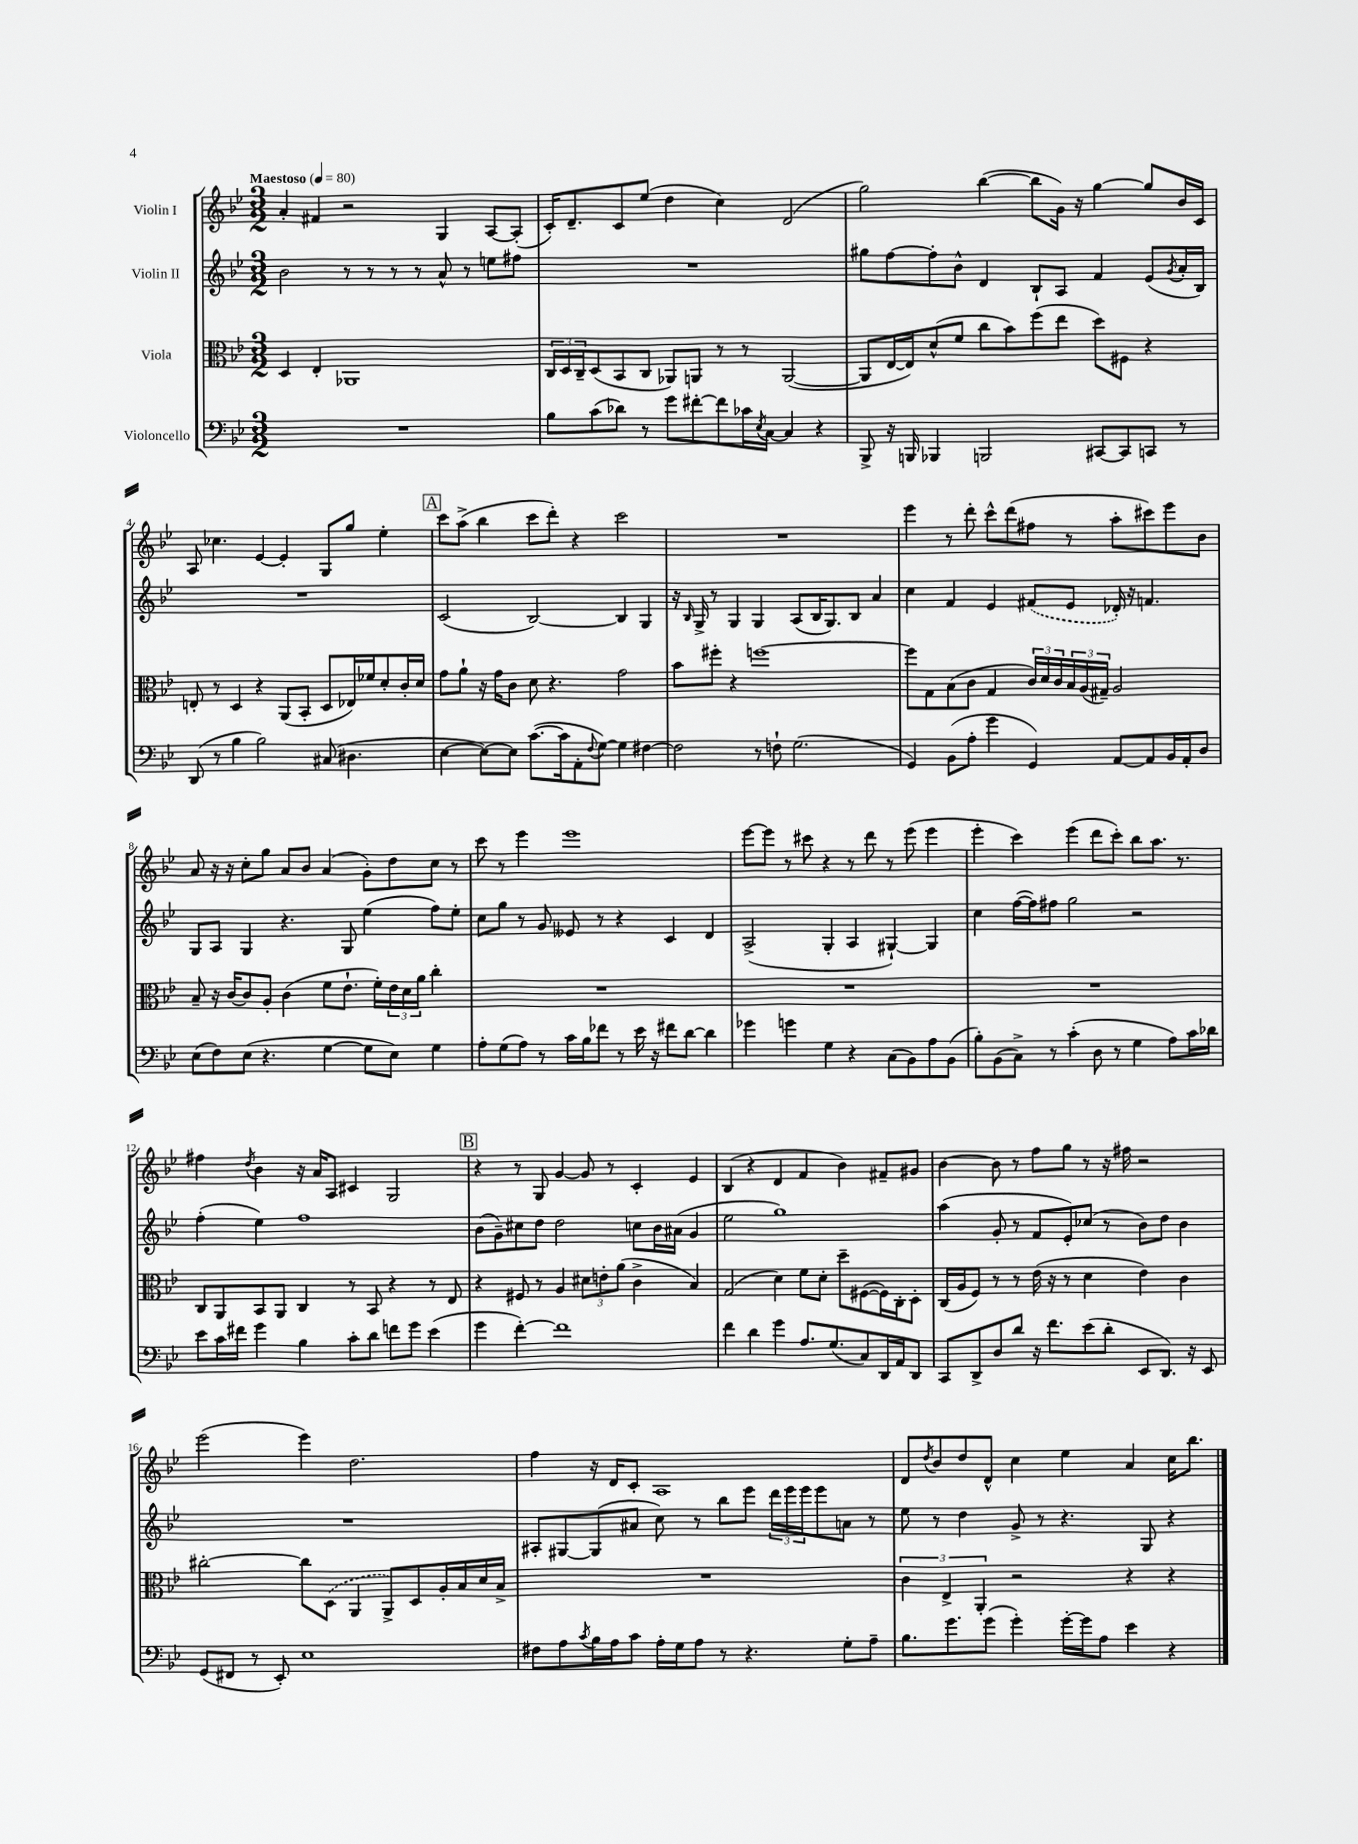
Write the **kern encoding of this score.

**kern	**kern	**kern	**kern
*part4	*part3	*part2	*part1
*staff4	*staff3	*staff2	*staff1
*I"Violoncello	*I"Viola	*I"Violin II	*I"Violin I
*clefF4	*clefC3	*clefG2	*clefG2
*k[b-e-]	*k[b-e-]	*k[b-e-]	*k[b-e-]
*M3/2	*M3/2	*M3/2	*M3/2
*MM80	*MM80	*MM80	*MM80
=1	=1	=1	=1
!	!	!	!LO:TX:a:B:t=Maestoso
1.r	4D/	2b-\	4a'/
.	4E-'/	.	4f#X/
.	1AA-X	8r	2r
.	.	8r	.
.	.	8r	.
.	.	8r	.
.	.	8a^^/	4G/
.	.	8r	.
.	.	8een\L	[8A/L
.	.	8ff#X\J	(8A'/J]
=2	=2	=2	=2
8B-\L	24C/LL	1.r	16c'/KL)
.	24D/	.	.
.	.	.	8.d~/
.	24C~/J	.	.
(8c\	(8D/	.	.
8d-X\J)	8BB-/	.	8c/
8r	8C/J	.	(8ee-/J
8g\L	8AA-X/L)	.	4dd\
[8f#X'\	8AAn/J	.	.
8f#\]	8r	.	4cc\)
16c-X\L	8r	.	.
8qE-/	.	.	.
[16C\JJ	.	.	.
4C/]	([2AA/	.	(2d/
4r	.	.	.
=3	=3	=3	=3
8BBB-^/	8AA/L]	8gg#X\L	2gg\)
16r	[16E-/L	[8ff\	.
16BBBn/	16E-/J])	.	.
4BBB-X/	(8d^^/	8ff'\]	.
.	8f/J	8b-^^\J	.
2BBBn/	8cc\L	4d/	([4bb-\
.	8b-\)	.	.
.	(8ff\	8B-`/L	8bb-\L]
.	8ee-\J	8A/J	16g\Jk)
.	.	.	16r
[8CC#X/L	8dd\L)	4f/	[4gg\
8CC#/]	8F#X\J	.	.
8CCn/J	4r	(8e-/L	8gg/L]
.	.	8qg/	.
8r	.	16a'/L	16b-/L
.	.	16B-/JJ)	16c/JJ
!!LO:LB:g=z
=4	=4	=4	=4
(8DD/	8En'/	1.r	8A/
8r	8r	.	4.cc-X\
4B-\	4D/	.	.
2B-\)	4r	.	[4e-/
.	(8AA/L	.	4e-'/]
.	8BB-'/J	.	.
(8C#X/	8D/L	.	8G/L
4.D#X\	16E-X/L)	.	8gg/J
.	16f-X/J	.	.
.	8d'/	.	4ee-'\
.	16c'/L	.	.
.	16d/JJ	.	.
!!LO:REH:place=s1:t=A
=5	=5	=5	=5
[4E-\	8g\L	(2c/	8ccc\L
.	8a`\J	.	(8aa^\J
8E-\L_)	16r	.	4bb-\
.	16g\KL	.	.
8E-\J]	8c\J	.	.
([8.c\L	8d\	[2B-/)	8ccc\L
.	4.r	.	8ddd'\J)
16c\k]	.	.	.
8AA'\	.	.	4r
8qqF/	.	.	.
[8G\J)	.	.	.
4G\]	2g\	4B-/]	2ccc\
[4F#X\	.	4G/	.
=6	=6	=6	=6
2F#\]	8b-\L	16r	1.r
.	.	16qqB-/	.
.	.	16G^/	.
.	8ff#X'\J	8r	.
.	4r	4G/	.
8r	[1ffn	4G/	.
8Fn`\	.	.	.
(2.G\	.	(8A/L	.
.	.	16B-/K	.
.	.	8.G/)	.
.	.	8B-/J	.
.	.	4a/	.
=7	=7	=7	=7
4GG/)	8ff\L]	4cc\	4eee-\
.	8G\	.	.
(8BB-\L	(8B-\	4f/	8r
8A'\J	8c\J	.	8ddd'\
4g\	4G/	4e-/	8ccc^^\L
.	.	.	(8ddd\
4GG/)	24c/LL)	(8f#X/L	8ff#X\J
.	24d/	.	.
.	24c/	.	.
.	24B-/	8e-/J	8r
.	(24A/	.	.
.	24G#X~/JJ)	.	.
[8AA/L	2A/	16d-X'/)	8aa'\L
.	.	16r	.
8AA/]	.	4.fn/	8ccc#X\)
16BB-/L	.	.	8eee-\
16AA'/J	.	.	.
8D/J	.	.	8b-\J
!!LO:LB:g=z
=8	=8	=8	=8
(8E-\L	8B-~/	8G/L	8a/
8F\)	16r	8A/J	16r
.	[16c/KL	.	16r
(8E-\J	8c/]	4G/	8cc'\L
4.r	8A'/J	.	8gg\J
.	(4c\	4.r	8a/L
.	.	.	8b-/J
[4G\	8f\L	.	(4a/
.	8.e-`\J	8G/	.
8G\L]	.	(4ee-\	8g'\L)
.	16f'\LL)	.	.
8E-\J)	24e-\	.	8dd\
.	24d\	.	.
.	24a\JJ	.	.
4G\	4cc'\	8ff\L)	8cc\J
.	.	8ee-'\J	8r
=9	=9	=9	=9
8A'\L	1.r	8cc\L	8ccc\
(8G\	.	8gg\J	8r
8A\J)	.	8r	4eee-\
8r	.	8g/	.
16c\LL	.	8e--X/	1eee-
16B-\J	.	.	.
8f-X\J	.	8r	.
8r	.	4r	.
16e-\	.	.	.
16r	.	.	.
8f#X\L	.	4c/	.
[8d\J	.	.	.
4d\]	.	4d/	.
=10	=10	=10	=10
4g-X\	1.r	(2A^/	[8eee-\L
.	.	.	8eee-\J]
4gn\	.	.	8r
.	.	.	8ccc#X\
4G\	.	4G'/	4r
4r	.	4A/	8r
.	.	.	8ddd\
(8C\L	.	[4G#X`/)	8r
8BB-\)	.	.	(8eee-\
8A\	.	4G#/]	4eee-\
(8BB-\J	.	.	.
=11	=11	=11	=11
8B-'\L)	1.r	4cc\	4eee-'\
(8BB-\	.	.	.
8C^\J)	.	([16ff\LL	4ccc\)
.	.	16ff\J])	.
8r	.	8ff#X\J	.
(4c'\	.	2gg\	(4eee-\
8D\	.	.	8ddd\L
8r	.	.	8ccc'\J)
4G\	.	2r	8bb-\L
.	.	.	8.aa\J
8A\L)	.	.	.
.	.	.	8.r
16c\L	.	.	.
16d-X\JJ	.	.	.
!!LO:LB:g=z
=12	=12	=12	=12
8e-\L	8C/L	(4ff'\	4ff#X\
16c\L	8AA/	.	.
16f#X\JJ	.	.	.
.	.	.	8qdd/
4g\	8BB-/	4ee-\)	4b-\
.	8AA/J	.	.
4B-\	4C/	1ff	16r
.	.	.	16a/KL
.	.	.	8A/J
8c'\L	8r	.	4c#X/
8d\J	8BB-/	.	.
8fn\L	4r	.	2G/
8g\J	.	.	.
(4e-\	8r	.	.
.	8E-/	.	.
!!LO:REH:place=s1:t=B
=13	=13	=13	=13
4g\	4r	(8b-\L	4r
.	.	8g~\)	.
[4f'\)	8F#X/	8cc#X\	8r
.	8r	8dd\J	8G/
1f]	4A/	2dd\	[4g/
.	12d#X\L	.	8g/]
.	12en'\	.	.
.	.	.	8r
.	(12a\J	.	.
.	4c^\	8ccn\L	4c'/
.	.	16b-\L	.
.	.	(16a#X\JJ	.
.	4B-/)	4g/	4e-/
=14	=14	=14	=14
4f\	(2G/	2ee-\	(4B-/
4d\	.	.	4r
4g\	4d\)	1gg)	4d/
8.A/L	8f\L	.	4f/
.	8d'\J	.	.
(8.G/	.	.	.
.	8dd~\L	.	4b-\)
8C/)	([8F#X\	.	.
16DD/L	16F#\L])	.	8f#X~/L
16AA/J	16C'\J	.	.
8DD/J	8D'\J	.	8g#X/J
=15	=15	=15	=15
8CC/L	(16C/LL	(4aa\	[4b-\
.	16A/J	.	.
8DD^/	8F/J)	.	.
8D/	8r	8g'/	8b-\]
8d/J	8r	8r	8r
16r	(16e-\	8f/L	8ff\L
8.f\L	16r	.	.
.	8r	8e-'/)	8gg\J
(8e-\	4d\	(8cc-X/J	8r
8d'\J	.	8r	16r
.	.	.	16ff#X\
8EE-/L	4e-\)	8b-\L)	2r
8.DD/J)	.	8dd\J	.
.	4c\	4b-\	.
16r	.	.	.
8EE-/	.	.	.
!!LO:LB:g=z
=16	=16	=16	=16
(8GG/L	[2cc#X'\	1.r	(2eee-\
8FF#X/J	.	.	.
8r	.	.	.
8EE-'/)	.	.	.
1E-	8cc#\L]	.	4eee-\)
.	(8D\J	.	.
.	4AA/	.	2.dd\
.	8AA^/L)	.	.
.	8D/	.	.
.	16A'/L	.	.
.	16B-/	.	.
.	16d/	.	.
.	16B-^/JJ	.	.
=17	=17	=17	=17
8F#X\L	1.r	8A#X'/L	4ff\
8A\	.	[8G#X/	.
8qc/	.	.	.
16B-\L	.	(8G#/]	16r
16A\J	.	.	16d/KL
8c\J	.	8a#X/J	8c'/J
16A'\LL	.	8cc\)	1A
16G\J	.	.	.
8A\J	.	8r	.
8r	.	8bb-\L	.
4.r	.	8eee-\J	.
.	.	24ddd\LL	.
.	.	24eee-\	.
.	.	24eee-\J	.
.	.	8eee-\	.
8G'\L	.	8an\J	.
8A~\J	.	8r	.
=18	=18	=18	=18
8.B-\L	6c\	8ee-\	8d/L
.	.	.	8qdd/
.	.	8r	8b-/
.	6E-^/	.	.
8.g\	.	.	.
.	.	4dd\	8dd/
.	6AA'/	.	.
(8g\J	.	.	8d^^/J
4g'\)	2r	8g^/	4cc\
.	.	8r	.
[16g'\LL	.	4.r	4ee-\
16g\J]	.	.	.
8A\J	.	.	.
4e-\	4r	.	4a/
.	.	8G/	.
4r	4r	4r	16cc\KL
.	.	.	8.bb-\J
==	==	==	==
*-	*-	*-	*-
